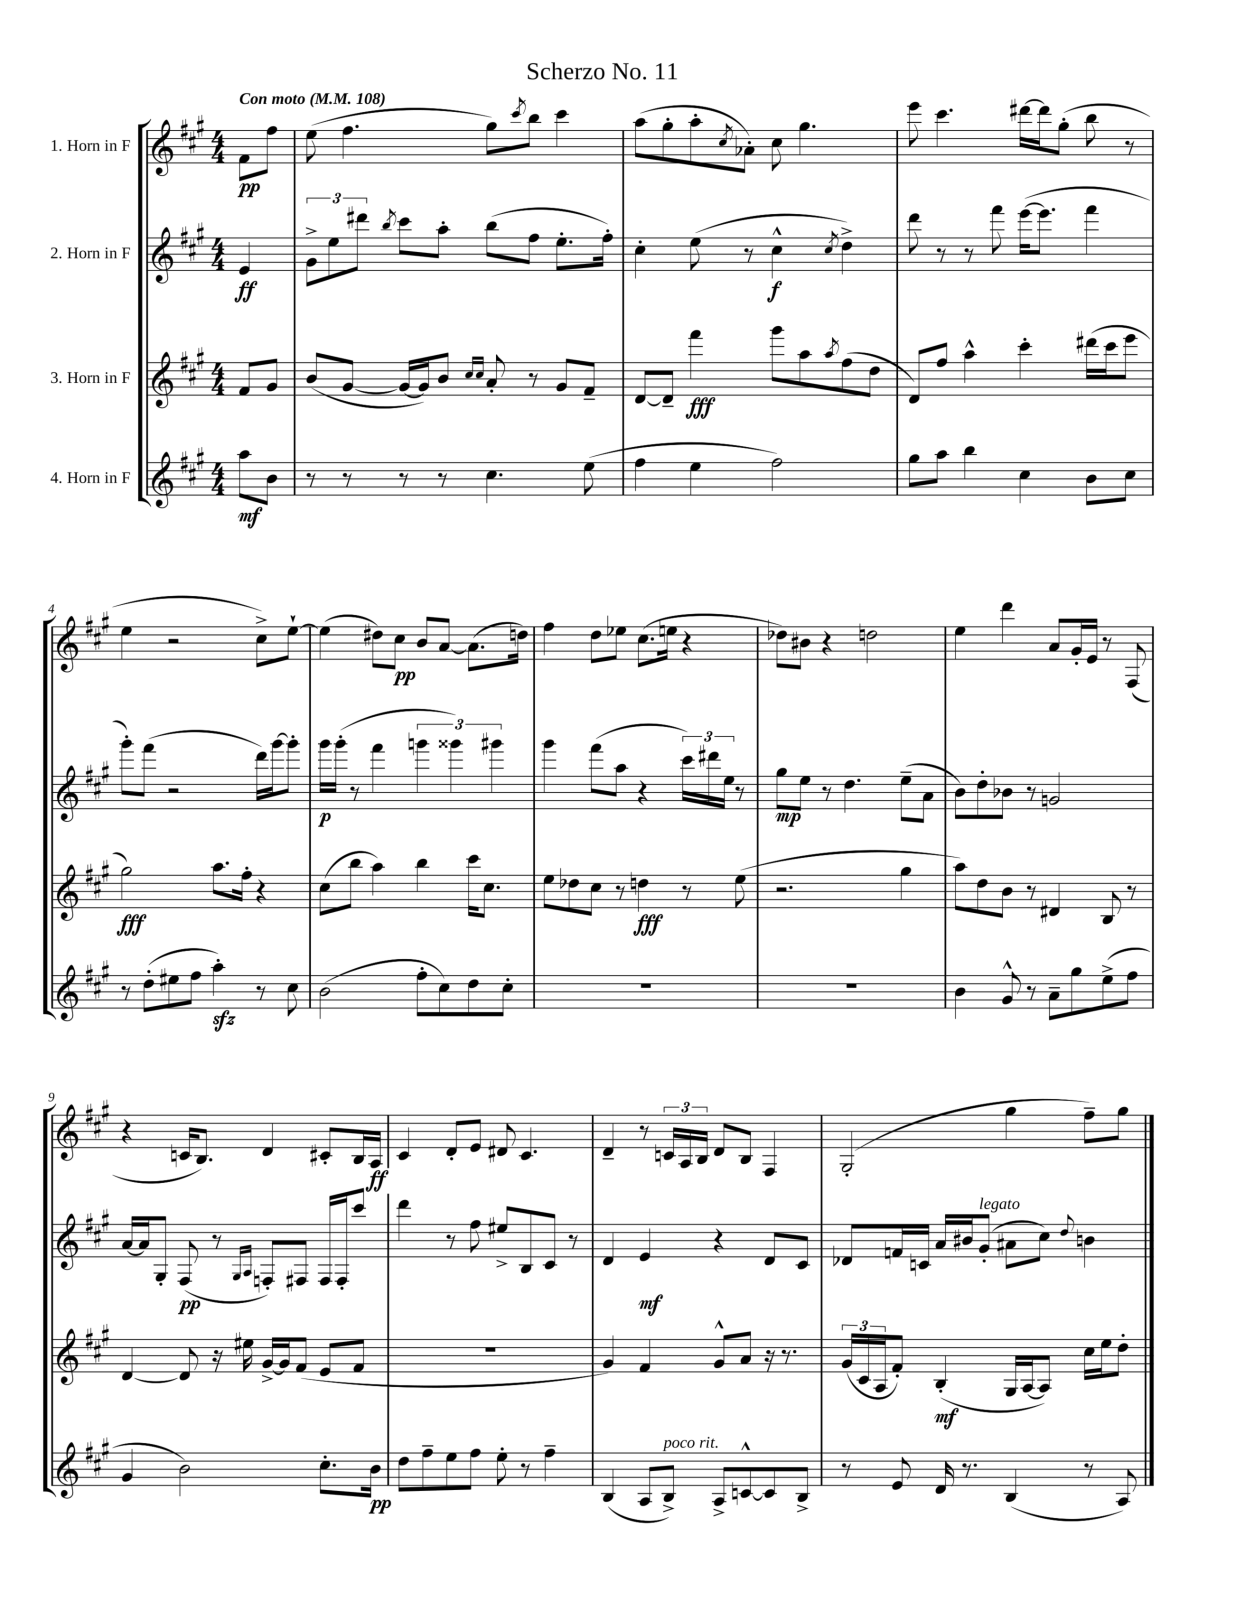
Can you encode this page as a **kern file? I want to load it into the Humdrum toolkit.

**kern	**kern	**kern	**kern
*staff4	*staff3	*staff2	*staff1
*clefG2	*clefG2	*clefG2	*clefG2
*k[f#c#g#]	*k[f#c#g#]	*k[f#c#g#]	*k[f#c#g#]
*M4/4	*M4/4	*M4/4	*M4/4
*MM108	*MM108	*MM108	*MM108
8aa	8f#	4e	8f#
8b	8g#	.	8ff#
=	=	=	=
8r	(8b	12g#^	(8ee
.	.	12ee	.
8r	[8g#	.	4.ff#
.	.	12ddd#	.
.	.	8qbb	.
8r	16g#_	8ccc#	.
.	16g#])	.	.
8r	8b	8aa'	.
.	16qqcc#	.	.
.	16qqcc#	.	.
4.cc#	8a'	(8bb	8gg#)
.	.	.	8qccc#
.	8r	8ff#	8bb
.	8g#	8.ee'	4ccc#
(8ee	8f#~	.	.
.	.	16ff#')	.
=	=	=	=
4ff#	[8d	4cc#'	(8aa
.	8d~]	.	8gg#'
4ee	4fff#	(8ee	8aa'
.	.	.	8qcc#
.	.	8r	8a-')
2ff#)	8ggg#	4cc#^^	8cc#
.	8aa	.	4.gg#
.	8qaa	8qcc#	.
.	(8ff#	4dd^)	.
.	8dd	.	.
=	=	=	=
8gg#	8d)	8ddd	8eee
8aa	8ff#	8r	4.ccc#
4bb	4aa^^	8r	.
.	.	8fff#	.
4cc#	4ccc#'	([16eee	[16ddd#
.	.	8.eee]	16ddd#]
.	.	.	(8gg#'
8b	(16ddd#	4fff#	8bb
.	16ccc#	.	.
8cc#	8eee	.	8r
=	=	=	=
8r	2gg#)	8ggg#')	4ee
(8dd'	.	(8fff#	.
8ee#	.	2r	2r
8ff#	.	.	.
4aa')	8.aa	.	.
.	16ff#'	.	.
8r	4r	16ddd)	8cc#^)
.	.	[16ggg#	.
8cc#	.	8ggg#']	[8ee`
=	=	=	=
(2b	(8cc#	16ggg#	(4ee]
.	.	(16ggg#'	.
.	8bb	8r	.
.	4aa)	4fff#	8dd#)
.	.	.	8cc#
8ff#'	4bb	6ggg	8b
8cc#)	.	.	[8a
.	.	6ggg##)	.
8dd	16ccc#	.	(8.a]
.	8.cc#	.	.
.	.	6ggg#	.
8cc#'	.	.	.
.	.	.	16dd)
=	=	=	=
1r	8ee	4ggg#	4ff#
.	8dd-	.	.
.	8cc#	(8fff#	8dd
.	8r	8aa	8ee-
.	4dd	4r	(8.cc#
.	.	.	16ee
.	8r	24ccc#)	4r
.	.	24ddd#	.
.	.	24ee	.
.	(8ee	8r	.
=	=	=	=
1r	2.r	8gg#	8dd-)
.	.	8ee	8b#
.	.	8r	4r
.	.	4.dd	.
.	.	.	2dd
.	4gg#	(8ee~	.
.	.	8a	.
=	=	=	=
4b	8aa)	8b)	4ee
.	8dd	8dd'	.
8g#^^	8b	8b-	4ddd
8r	8r	8r	.
8a~	4d#	2g	8a
8gg#	.	.	16g#'
.	.	.	16e
(8ee^	8B	.	8r
8ff#	8r	.	(8F#
=	=	=	=
4g#	[4d	[16a	4r
.	.	16a]	.
.	.	8G#'	.
2b)	8d]	(8F#	16c
.	.	.	8.B)
.	16r	8r	.
.	16ee#	.	.
.	.	16qqG#	.
.	.	16qqA	.
.	[16g#^	8F')	4d
.	16g#]	.	.
.	(8f#	8F#	.
8.cc#'	8e	16F#	8c#'
.	.	16F#'	.
.	8f#	8ccc#	16B
16b	.	.	16A
=	=	=	=
8dd	1r	4ddd	4c#
8ff#~	.	.	.
8ee	.	8r	8d'
8ff#	.	8ff#	8e
8ee'	.	8ee#^	8d#
8r	.	8B	4.c#
4ff#~	.	8c#	.
.	.	8r	.
=	=	=	=
(4B	4g#)	4d	4d~
8A	4f#	4e	8r
8B^)	.	.	24c
.	.	.	24A
.	.	.	24B
8A^	8g#^^	4r	8d
[8c^^	8a	.	8B
8c]	16r	8d	4F#
.	8.r	.	.
8B^	.	8c#	.
=	=	=	=
8r	(24g#	8d-	(2G#'
.	24c#	.	.
.	24A	.	.
8e	8f#')	16f	.
.	.	16c	.
16d	(4B'	16a	.
8.r	.	16b#	.
.	.	(8g#'	.
(4B	16G#	8a#	4gg#
.	[16A	.	.
.	8A])	8cc#)	.
.	.	8qqdd	.
8r	16cc#	4b	8ff#~)
.	16ee	.	.
8A)	8dd'	.	8gg#
==	==	==	==
*-	*-	*-	*-
